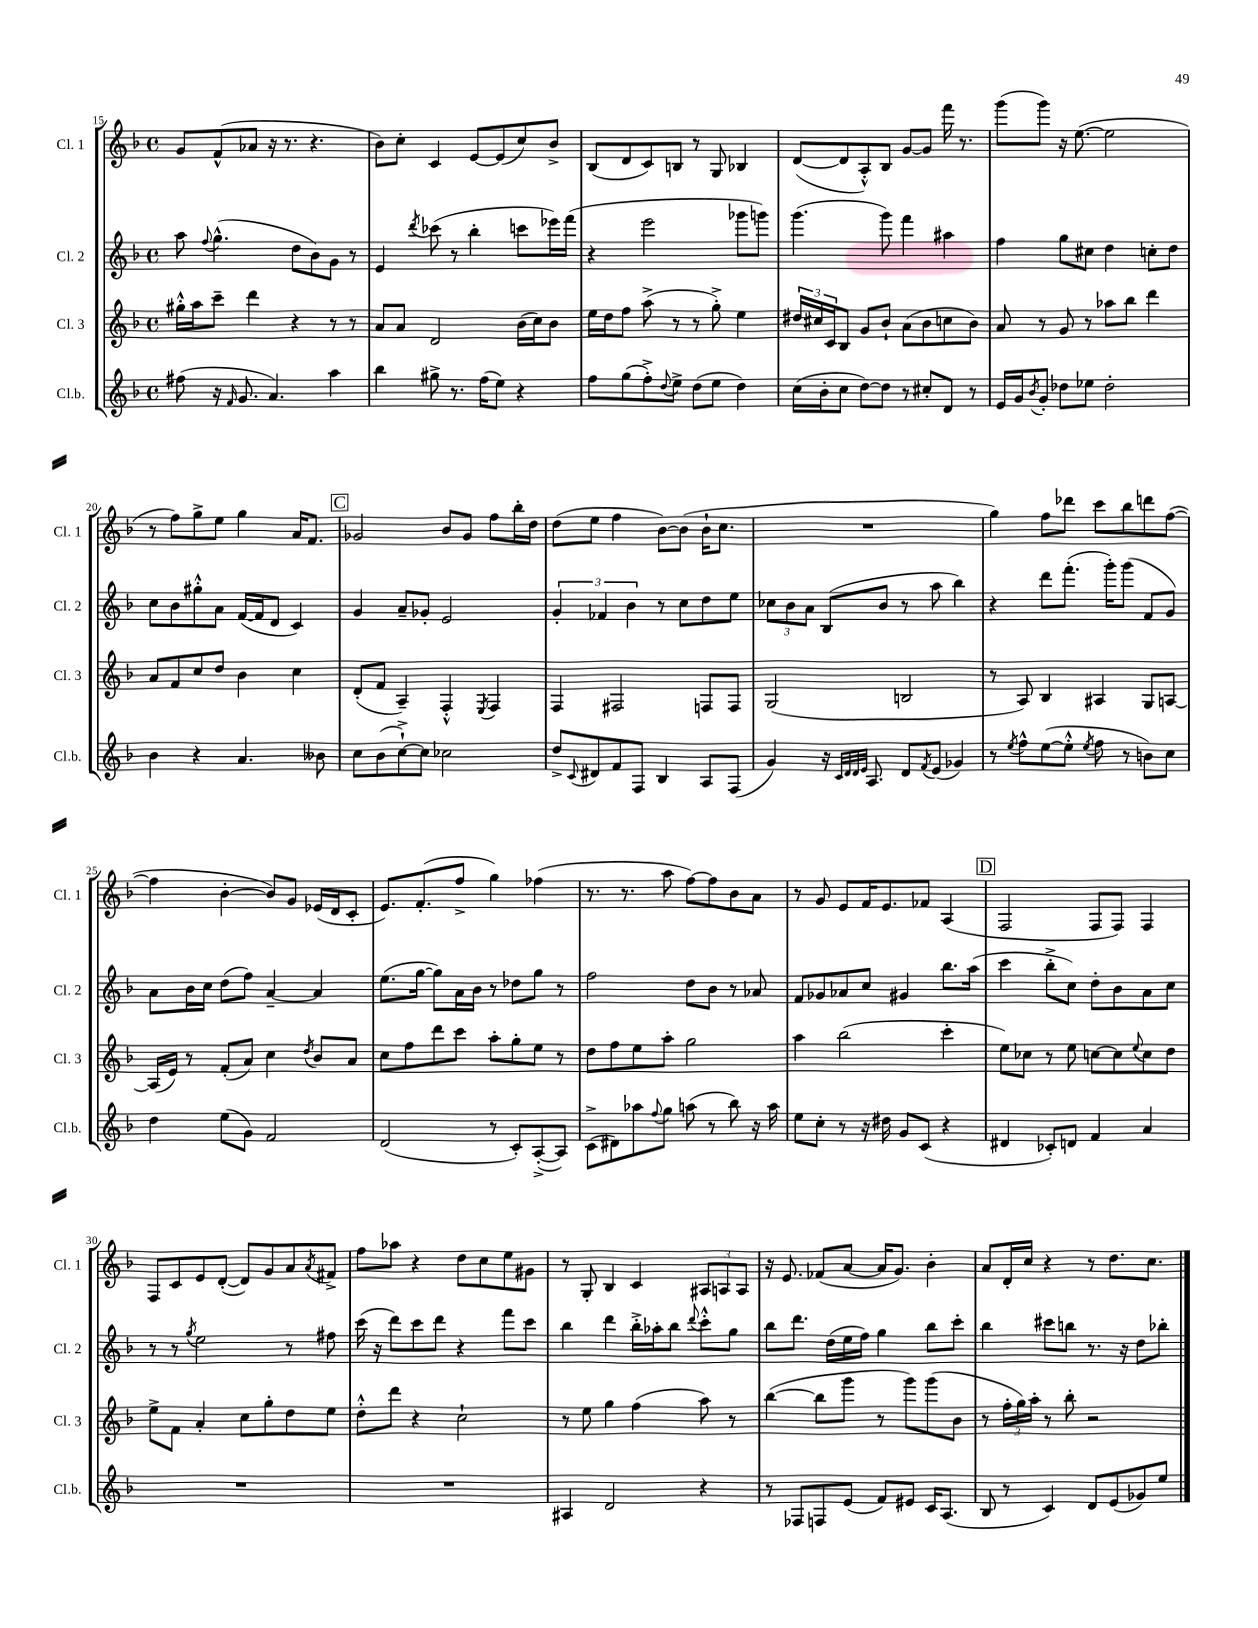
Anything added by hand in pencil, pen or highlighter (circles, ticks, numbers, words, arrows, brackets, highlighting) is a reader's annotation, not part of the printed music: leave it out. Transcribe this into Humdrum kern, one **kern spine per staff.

**kern	**kern	**kern	**kern
*staff4	*staff3	*staff2	*staff1
*clefG2	*clefG2	*clefG2	*clefG2
*k[b-]	*k[b-]	*k[b-]	*k[b-]
*M4/4	*M4/4	*M4/4	*M4/4
*met(c)	*met(c)	*met(c)	*met(c)
(8ff#\	16gg#'^^\LL	8aa\	8g/L
.	16aa\J	.	.
.	.	8qqff/	.
16r	8ccc~\J	(4.gg^^\	(8f^^/
16qqf/	.	.	.
8.g/	.	.	.
.	4ddd\	.	8a-/J
4.a/)	.	.	16r
.	.	.	8.r
.	4r	8dd\L	.
.	.	8b-\)	4.r
4aa\	8r	8g\J	.
.	8r	8r	.
=	=	=	=
4bb-\	8a/L	4e/	8b-\L)
.	8a/J	.	8cc'\J
.	.	8qddd/	.
8gg#^\	2d/	(8ccc-\	4c/
8.r	.	8r	.
.	.	4bb-'\	[8e/L
(16ff\LK	.	.	.
8ee\J)	.	.	(8e/]
4r	(16b-\LL	8ccc\L	8cc/)
.	16cc\J)	.	.
.	8b-\J	16eee-\L)	8b-^/J
.	.	(16fff\JJ	.
=	=	=	=
8ff\L	16ee\LL	4r	(8B-/L
.	16dd\J	.	.
(8gg\	8ff\J	.	8d/
8ff'^\)	(8aa^\	2eee\	8c/)
8qqdd/	.	.	.
8ee^\J	8r	.	8B/J
(8dd\L	8r	.	8r
8ee\J	8gg'^\)	.	8G/
4dd\)	4ee\	8ggg-\L	4B-/
.	.	8ggg\J)	.
=	=	=	=
(16cc\LL	24dd#/LL	(4.ggg\	([8d/L
.	24cc#/	.	.
16b-'\J	.	.	.
.	24c/J	.	.
8cc\J	8B-/J	.	8d/]
[8dd\L)	8g/L	.	8A'^^/)
8dd\]J	8b-`/J	8ggg\)	8B-/J
8r	(8a\L	4fff\	[8g/L
8cc#'/L	8b-\	.	8g/]J
8d/J	8cc\	4aa#\	16fff\
.	.	.	8.r
8r	8b-\J)	.	.
=	=	=	=
16e/LL	8a/	4ff\	(8ggg\L
16g/J	.	.	.
8qb-/	.	.	.
8g'/J	8r	.	8ggg\J)
8dd-\L	8g/	8gg\L	16r
.	.	.	([8.ee\
8ee-\J	8r	8cc#\J	.
2dd-'\	8aa-\L	4dd\	2ee\]
.	8bb-\J	.	.
.	4ddd\	8cc'\L	.
.	.	8dd\J	.
=	=	=	=
4b-\	8a/L	8cc\L	8r
.	8f/	8b-\	8ff\L)
4r	8cc/	8gg#'^^\	8gg^\
.	8dd/J	8a\J	8ee\J
4.a/	4b-\	([16f/LL	4gg\
.	.	16f/]J	.
.	.	8d/J	.
.	4cc\	4c/)	16a/LK
.	.	.	8.f/J
8b--\	.	.	.
=	=	=	=
8cc\L	(8d'/L	4g/	2g-/
(8b-\	8f/J	.	.
[8cc`^\)	4A~/)	8a~/L	.
8cc\]J	.	8g-'/J	.
2cc-\	4F'^^/	2e/	8b-/L
.	.	.	8g-/J
.	8qE/	.	.
.	4F/	.	8ff\L
.	.	.	16bb-'\L
.	.	.	16dd\JJ
=	=	=	=
8dd^/L	4F/	6g'/	(8dd\L
8qqc/	.	.	.
8d#/	.	.	8ee\J
.	.	6f-/	.
8f/	2F#/	.	4ff\
.	.	6b-\	.
8F/J	.	.	.
4B-/	.	8r	[8b-\L)
.	.	8cc\L	(8b-\]J
8A/L	8F/L	8dd\	16b-`\LK
.	.	.	8.cc\J
(8F/J	8F/J	8ee\J	.
=	=	=	=
4g/)	(2G/	12cc-\L	1r
.	.	12b-\	.
.	.	12a\J	.
16r	.	(8B-/L	.
32qqc/LLL	.	.	.
32qqd/	.	.	.
32qqd/	.	.	.
32qqe/JJJ	.	.	.
8.A/	.	.	.
.	.	8b-/J	.
8d/L	2B/	8r	.
8qf/	.	.	.
(8e/J	.	8aa\	.
4g-/)	.	4bb-\)	.
=	=	=	=
8r	8r	4r	4gg\)
8qee/	.	.	.
8ff^^\L	8A/)	.	.
([8ee\	4B-/	8ddd\L	8ff\L
8ee'^^\]J	.	(8.fff'\J	8ddd-\J
8qee/	.	.	.
8ff\	4A#/	.	8ccc\L
.	.	16ggg'\LK)	.
8r	.	(8ggg\J	8bb-\
8b\L)	8G/L	8f/L	8ddd\
8cc\J	[8A/J	8g/J)	([8ff\J
=	=	=	=
4dd\	(16A/]LL	8a\L	4ff\]
.	16e/JJ)	.	.
.	8r	16b-\L	.
.	.	16cc\JJ	.
(8ee\L	(8f'/L	(8dd\L	[4b-'\
8g\J)	8a/J)	8ff\J)	.
2f/	4cc\	[4a~/	8b-/]L)
.	.	.	8g/J
.	8qdd/	.	.
.	8b-/L	4a/]	(16e-/LL
.	.	.	16d/J
.	8a/J	.	8c'/J
=	=	=	=
(2d/	8cc\L	(8.ee\L	8.e/L)
.	8ff\	.	.
.	.	[16gg\Jk	(8.f'/
.	8ddd\	8gg\]L)	.
.	8ccc\J	16a\L	8ff^/J
.	.	16b-\JJ	.
8r	8aa'\L	8r	4gg\)
8c'/L)	8gg'\	8dd-\L	.
([8A'^/	8ee\J	8gg\J	(4ff-\
8A/]J)	8r	8r	.
=	=	=	=
(8c^\L	8dd\L	2ff\	8.r
8d#\)	8ff\	.	.
.	.	.	8.r
8aa-\	8ee\	.	.
8qqff/	.	.	.
8gg\J	8aa'\J	.	8aa\
(8aa\	2gg\	8dd\L	[8ff\L)
8r	.	8b-\J	8ff\]
8bb-\)	.	8r	8b-\
16r	.	8a-/	8a\J
16aa\	.	.	.
=	=	=	=
8ee\L	4aa\	8f/L	8r
8cc'\J	.	8g-/	8g/
8r	(2bb-\	8a-/	8e/L
16r	.	8cc/J	16f/K
16dd#\	.	.	8.e/
8g/L	.	4g#/	.
(8c/J	.	.	8f-/J
4r	4ccc'\	8.bb-\L	(4A/
.	.	(16aa\Jk	.
=	=	=	=
4d#/	8ee\L)	4ccc\	2F/
.	8cc-\J	.	.
8c-'/L)	8r	8bb-'^\L	.
8d/J	8ee\	8cc\J)	.
4f/	[8cc\L	8dd'\L	8F/L
.	8cc\]	8b-\	8F/J)
.	8qqee/	.	.
4a/	8cc\	8a\	4F/
.	8dd\J	8cc\J	.
=	=	=	=
1r	8ee^\L	8r	8F/L
.	8f\J	8r	8c/
.	.	8qgg/	.
.	4a'/	2ee\	8e/
.	.	.	([8d'/J
.	8cc\L	.	8d/]L)
.	8gg'\	.	8g/
.	8dd\	8r	8a/
.	.	.	8qa/
.	8ee\J	8ff#\	8f#^/J
=	=	=	=
1r	8dd'^^\L	(16ccc\	8ff\L
.	.	16r	.
.	8ddd\J	8ddd\L)	8aa-\J
.	4r	8ccc\	4r
.	.	8ddd\J	.
.	2cc`\	4r	8dd\L
.	.	.	8cc\
.	.	8fff\L	8ee\
.	.	8ccc\J	8g#\J
=	=	=	=
4A#/	8r	4bb-\	8r
.	8ee\	.	8G'/
2d/	4gg\	4ddd\	4B-/
.	(4ff\	16bb-'^\LL	4c/
.	.	16aa-'\J	.
.	.	8bb-\J	.
.	.	8qqddd/	.
4r	8aa\)	8ccc'^^\L	12A#/L
.	.	.	12A/
.	8r	8gg\J	.
.	.	.	12A/J
=	=	=	=
8r	([4bb-\	8bb-\L	16r
.	.	.	8.e/
8F-/L	.	8.ddd\J	.
8F/	8bb-\]L	.	(8f-/L
.	.	(16dd\LL	.
(8e/J	8ggg\J	16ee\	[8a/J
.	.	16ff\JJ)	.
8f/L)	8r	4gg\	16a/]LK
.	.	.	8.g/J)
8e#/J	8ggg\L)	.	.
16c/LK	(8ggg\	8bb-\L	4b-'\
(8.A/J	.	.	.
.	8b-\J	8ccc'\J	.
=	=	=	=
8B-/	8r	4bb-\	8a/L
8r	24ff'\LL	.	16d'/L
.	24gg\)	.	.
.	.	.	16cc/JJ
.	24aa'\JJ	.	.
4c/)	8r	8ccc#\L	4r
.	8bb-'\	8bb\J	.
8d/L	2r	8.r	8r
(8e/	.	.	8.dd\L
.	.	16r	.
8g-/)	.	8dd\L	.
.	.	.	8.cc\J
8ee/J	.	8bb-'\J	.
==	==	==	==
*-	*-	*-	*-
